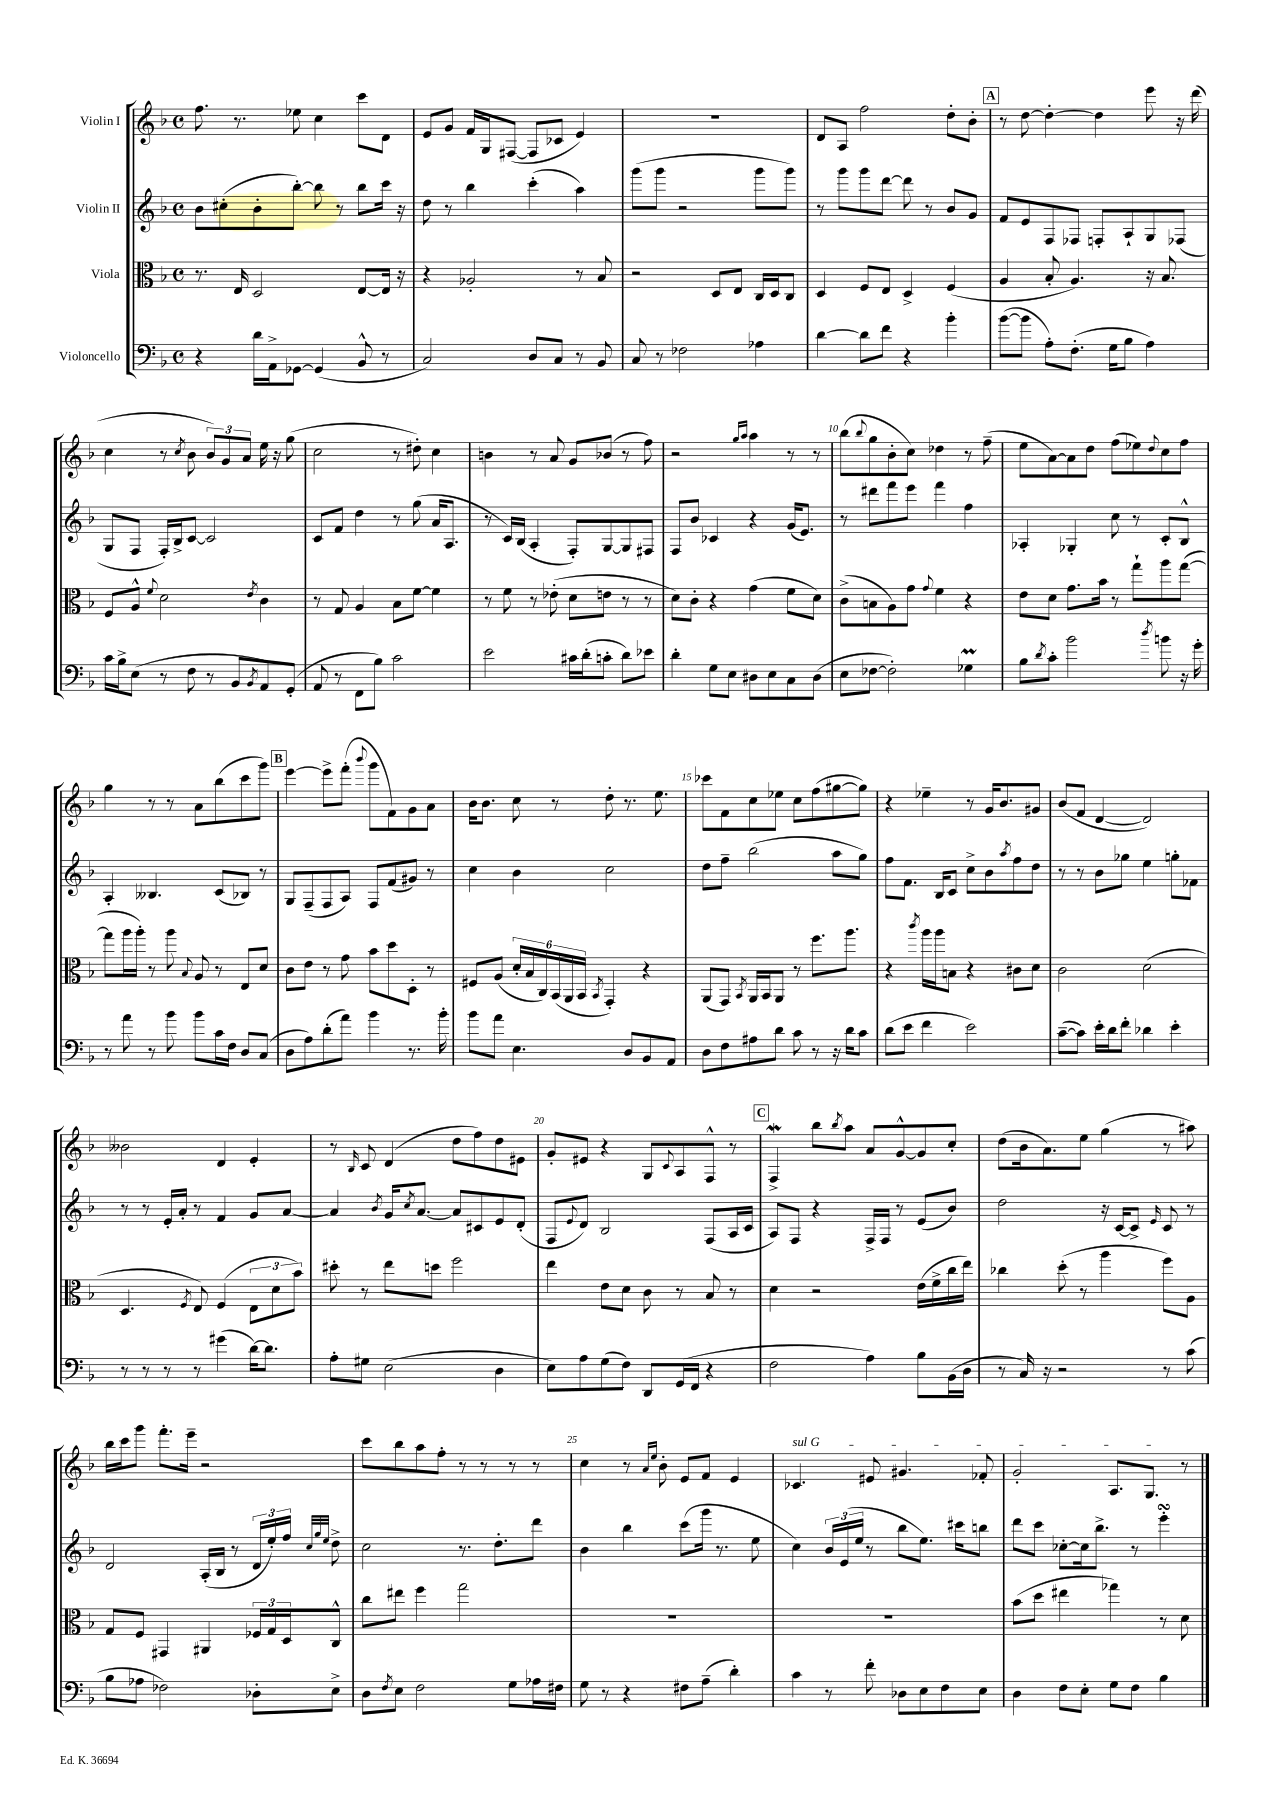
<<
\new StaffGroup <<
\new Staff = "s0" \with { instrumentName = "Violin I" } {
    \clef treble \key f \major \defaultTimeSignature \time 4/4
    f''8. r8. ees''8 c''4 c'''8 d'8 |
    e'8 g'8 f'16 g16 fis8~( fis8 ces'8 e'4) |
    R1 |
    d'8 a8 f''2 d''8-. bes'8-. |
    \mark \markup { \box "A" } r8 d''8~ d''4~-. d''4 e'''8 r16 d'''16( |
    c''4 r8 \acciaccatura { c''8 } bes'8 \tuplet 3/2 { bes'8) g'8 a'8 } e''16 r16 g''8( |
    c''2 r8 dis''8-.) c''4 |
    b'4 r8 a'8 g'8 bes'8( r8 f''8) |
    r2 \grace { g''16 a''16 } a''4 r8 r8 |
    bes''8( \appoggiatura { bes''8 } g''8 bes'8-. c''8) des''4 r8 f''8--( |
    e''8 a'8~) a'8 d''8 f''8( ees''8) \appoggiatura { d''8 } c''8 f''8 |
    g''4 r8 r8 a'8 bes''8( c'''8 g'''8) |
    \mark \markup { \box "B" } e'''4~ e'''8-> f'''8-.( \appoggiatura { bes'''8 } g'''8 f'8) g'8 a'8 |
    bes'16 bes'8. c''8 r8 d''8-. r8. e''8. |
    ces'''8 f'8 c''8 ees''8 c''8 f''8( gis''8~ gis''8) |
    r4 ees''4-- r8 g'16 bes'8. gis'8 |
    bes'8( f'8 d'4~ d'2) |
    beses'2 d'4 e'4-. |
    r8 \grace { bes16 } c'8 d'4( d''8 f''8) d''8 eis'8 |
    g'8-. eis'8 r4 g8 \appoggiatura { c'8 } a8 f8-^ r8 |
    \mark \markup { \box "C" } f4->\mordent bes''8 \acciaccatura { bes''8 } a''8 a'8 g'8~-^ g'8 c''8-. |
    d''8( bes'16 a'8.) e''8 g''4( r8 ais''8) |
    bes''16 c'''16 g'''8 f'''8.-. e'''16-- r2 |
    c'''8 bes''8 a''8 f''8-. r8 r8 r8 r8 |
    c''4 r8 \grace { a'16 e''16 } bes'8-. e'8 f'8 e'4 |
    \once \override TextSpanner.bound-details.left.text = \markup { \italic "sul G" } ces'4.\startTextSpan eis'8 gis'4. fes'8-. |
    g'2-. a8. g8.\stopTextSpan r8 \bar "|." |
}
\new Staff = "s1" \with { instrumentName = "Violin II" } {
    \clef treble \key f \major \defaultTimeSignature \time 4/4
    bes'8 cis''8-.( bes'8-. bes''8~-.) bes''8 r8 bes''8 c'''16 r16 |
    d''8 r8 bes''4 c'''4-.( a''4) |
    g'''8( g'''8 r2 g'''8 g'''8) |
    r8 g'''8 g'''8 d'''8~ d'''8 r8 bes'8 g'8 |
    \mark \markup { \box "A" } f'8 e'8 f8 fes8 f8-. a8-! g8 fes8( |
    g8 f8 f16-.) bes16-> c'8~ c'2 |
    c'8 f'8 d''4 r8 g''8( a'16 a8. |
    r8 c'16) bes16( a4-. f8-.) g8~ g8 fis8 |
    f8 bes'8 ces'4 r4 g'16( e'8.) |
    r8 dis'''8 f'''8 e'''8 f'''4 f''4 |
    aes4-. ges4-. c''8 r8 c'8-. bes8-^ |
    a4-. beses4. c'8( bes8) r8 |
    \mark \markup { \box "B" } g8 f8--( f8 a8) f8 f'8( gis'8) r8 |
    c''4 bes'4 c''2 |
    d''8 f''8-- bes''2( a''8 g''8) |
    f''8 f'8. bes16 c'8 c''8-> bes'8 \acciaccatura { a''8 } f''8 d''8 |
    r8 r8 bes'8 ges''8 e''4 g''8-. fes'8 |
    r8 r8 e'16-. a'16-. r8 f'4 g'8 a'8~ |
    a'4 \acciaccatura { bes'8 } g'16 \acciaccatura { c''8 } a'8.~ a'8 cis'8 e'8 d'8-.( |
    f8 \appoggiatura { e'8 } d'8) bes2 f8( a16 c'16 |
    \mark \markup { \box "C" } a8) f8 r4 f16-> f16 r8 e'8( bes'8) |
    d''2 r16 c'16~ c'8-> \grace { e'16 } c'8 r8 |
    d'2 a16-.( bes16 r8 \tuplet 3/2 { d'16 e''16-.) f''16 } \grace { c''32 g''32 e''32 } d''8-> |
    c''2 r8. d''8.-. d'''8 |
    bes'4 bes''4 c'''8( g'''16 r8. e''8 |
    c''4) \tuplet 3/2 { bes'16 e'16( e''16 } r8 bes''8 e''8.) cis'''16 b''8 |
    d'''8 c'''8 ces''8~-. ces''16 bes''8.-> r8 e'''4-.\turn \bar "|." |
}
\new Staff = "s2" \with { instrumentName = "Viola" } {
    \clef alto \key f \major \defaultTimeSignature \time 4/4
    r8. e16 d2 e8~ e16 r16 |
    r4 aes2-. r8 bes8 |
    r2 d8 e8 c16 d16 c8 |
    d4 f8 e8 d4-> f4( |
    \mark \markup { \box "A" } a4 bes8-. a4.) r16 bes8. |
    f8 a8-^ \appoggiatura { f'8 } d'2 \acciaccatura { e'8 } c'4 |
    r8 g8 a4 bes8 f'8~ f'4 |
    r8 f'8 r8 ees'8-.( d'8 e'8 r8 r8 |
    d'8) c'8-. r4 g'4( f'8 d'8) |
    c'8->( b8 a8) g'8 \appoggiatura { g'8 } f'4 r4 |
    e'8 d'8 g'8. bes'16 r8 g''8-! a''8 g''8~( |
    g''8 a''16 a''16-.) r8 a''8 \appoggiatura { bes8 } a8 r8 e8 d'8 |
    \mark \markup { \box "B" } c'8 e'8 r8 g'8 bes'8 d''8 d8-. r8 |
    fis8 a8( \tuplet 6/4 { d'16-. bes16 c16) bes,16( a,16 bes,16 } \acciaccatura { bes,8 } g,4-.) r4 |
    a,8( g,8) \acciaccatura { bes,8 } a,16 bes,16 a,8 r8 f''8. a''8. |
    r4 \acciaccatura { c'''8 } a''16 a''16 b8 r4 cis'8 d'8 |
    c'2 d'2( |
    d4. \acciaccatura { f8 } e8) f4( \tuplet 3/2 { e8 d'8 bes'8) } |
    dis''8-. r8 e''8 d''8 f''2 |
    e''4 e'8 d'8 c'8 r8 bes8 r8 |
    \mark \markup { \box "C" } d'4 r2 e'16( f'16-> c''16 e''16) |
    ces''4 d''8-.( r8 a''4 f''8) a8 |
    g8 f8 gis,4 ais,4 \tuplet 3/2 { fes16 g16 d16 } c8-^ |
    c''8 eis''8 f''4 g''2 |
    R1 |
    R1 |
    bes'8( d''8 eis''4 ges''4) r8 d'8 \bar "|." |
}
\new Staff = "s3" \with { instrumentName = "Violoncello" } {
    \clef bass \key f \major \defaultTimeSignature \time 4/4
    r4 d'16 a,16-> ges,8~ ges,4( bes,8-^ r8 |
    c2) d8 c8 r8 bes,8 |
    c8 r8 fes2 aes4 |
    d'4~ d'8 f'8 r4 bes'4-. |
    \mark \markup { \box "A" } bes'8~( bes'8 a8-.) f8.-.( g16 bes8 a4) |
    c'16 bes16-> e8( r8 f8 r8 bes,8 \acciaccatura { bes,8 } a,8) g,8-.( |
    a,8 r8 f,8 bes8) c'2 |
    e'2 cis'16 d'16-.( c'8-. d'8) ees'8 |
    d'4-. g8 e8 dis8 e8 c8 dis8( |
    e8 fes8~ fes2-.) ges4\prall |
    bes8 \acciaccatura { d'8 } c'8-. bes'2 \acciaccatura { d''8 } b'8 r16 g'16-. |
    r8 a'8 r8 bes'8 bes'8 c'16 f16 d8 c8( |
    \mark \markup { \box "B" } d8 a8) d'8-.( a'8) bes'4 r8. bes'16-. |
    bes'8 a'8 e4. d8 bes,8 a,8 |
    d8 f8 ais8 d'8 c'8 r8 r16 d'16 c'8 |
    d'8( e'8 f'4 e'2) |
    c'8~--( c'8) e'16-. d'16 f'8-. des'4 e'4-. |
    r8 r8 r8 r8 gis'4( d'16~) d'8. |
    a8-. gis8 e2( d4 |
    e8) a8 g8( f8) d,8 g,16( f,16 r4 |
    \mark \markup { \box "C" } f2 a4) bes8 bes,16( d16 |
    r8 c16) r16 r2 r8 c'8( |
    bes8 aes8 fes2) des8-. e8-> |
    d8 \acciaccatura { f8 } e8 f2 g8 aes16 fis16 |
    g8 r8 r4 fis8 a8--( d'4-.) |
    c'4 r8 f'8-. des8 e8 f8 e8 |
    d4 f8 e8-. g8 f8 bes4 \bar "|." |
}
>>
>>
\layout { \context { \Score \override BarNumber.break-visibility = ##(#f #t #t) barNumberVisibility = #(every-nth-bar-number-visible 5) } }
